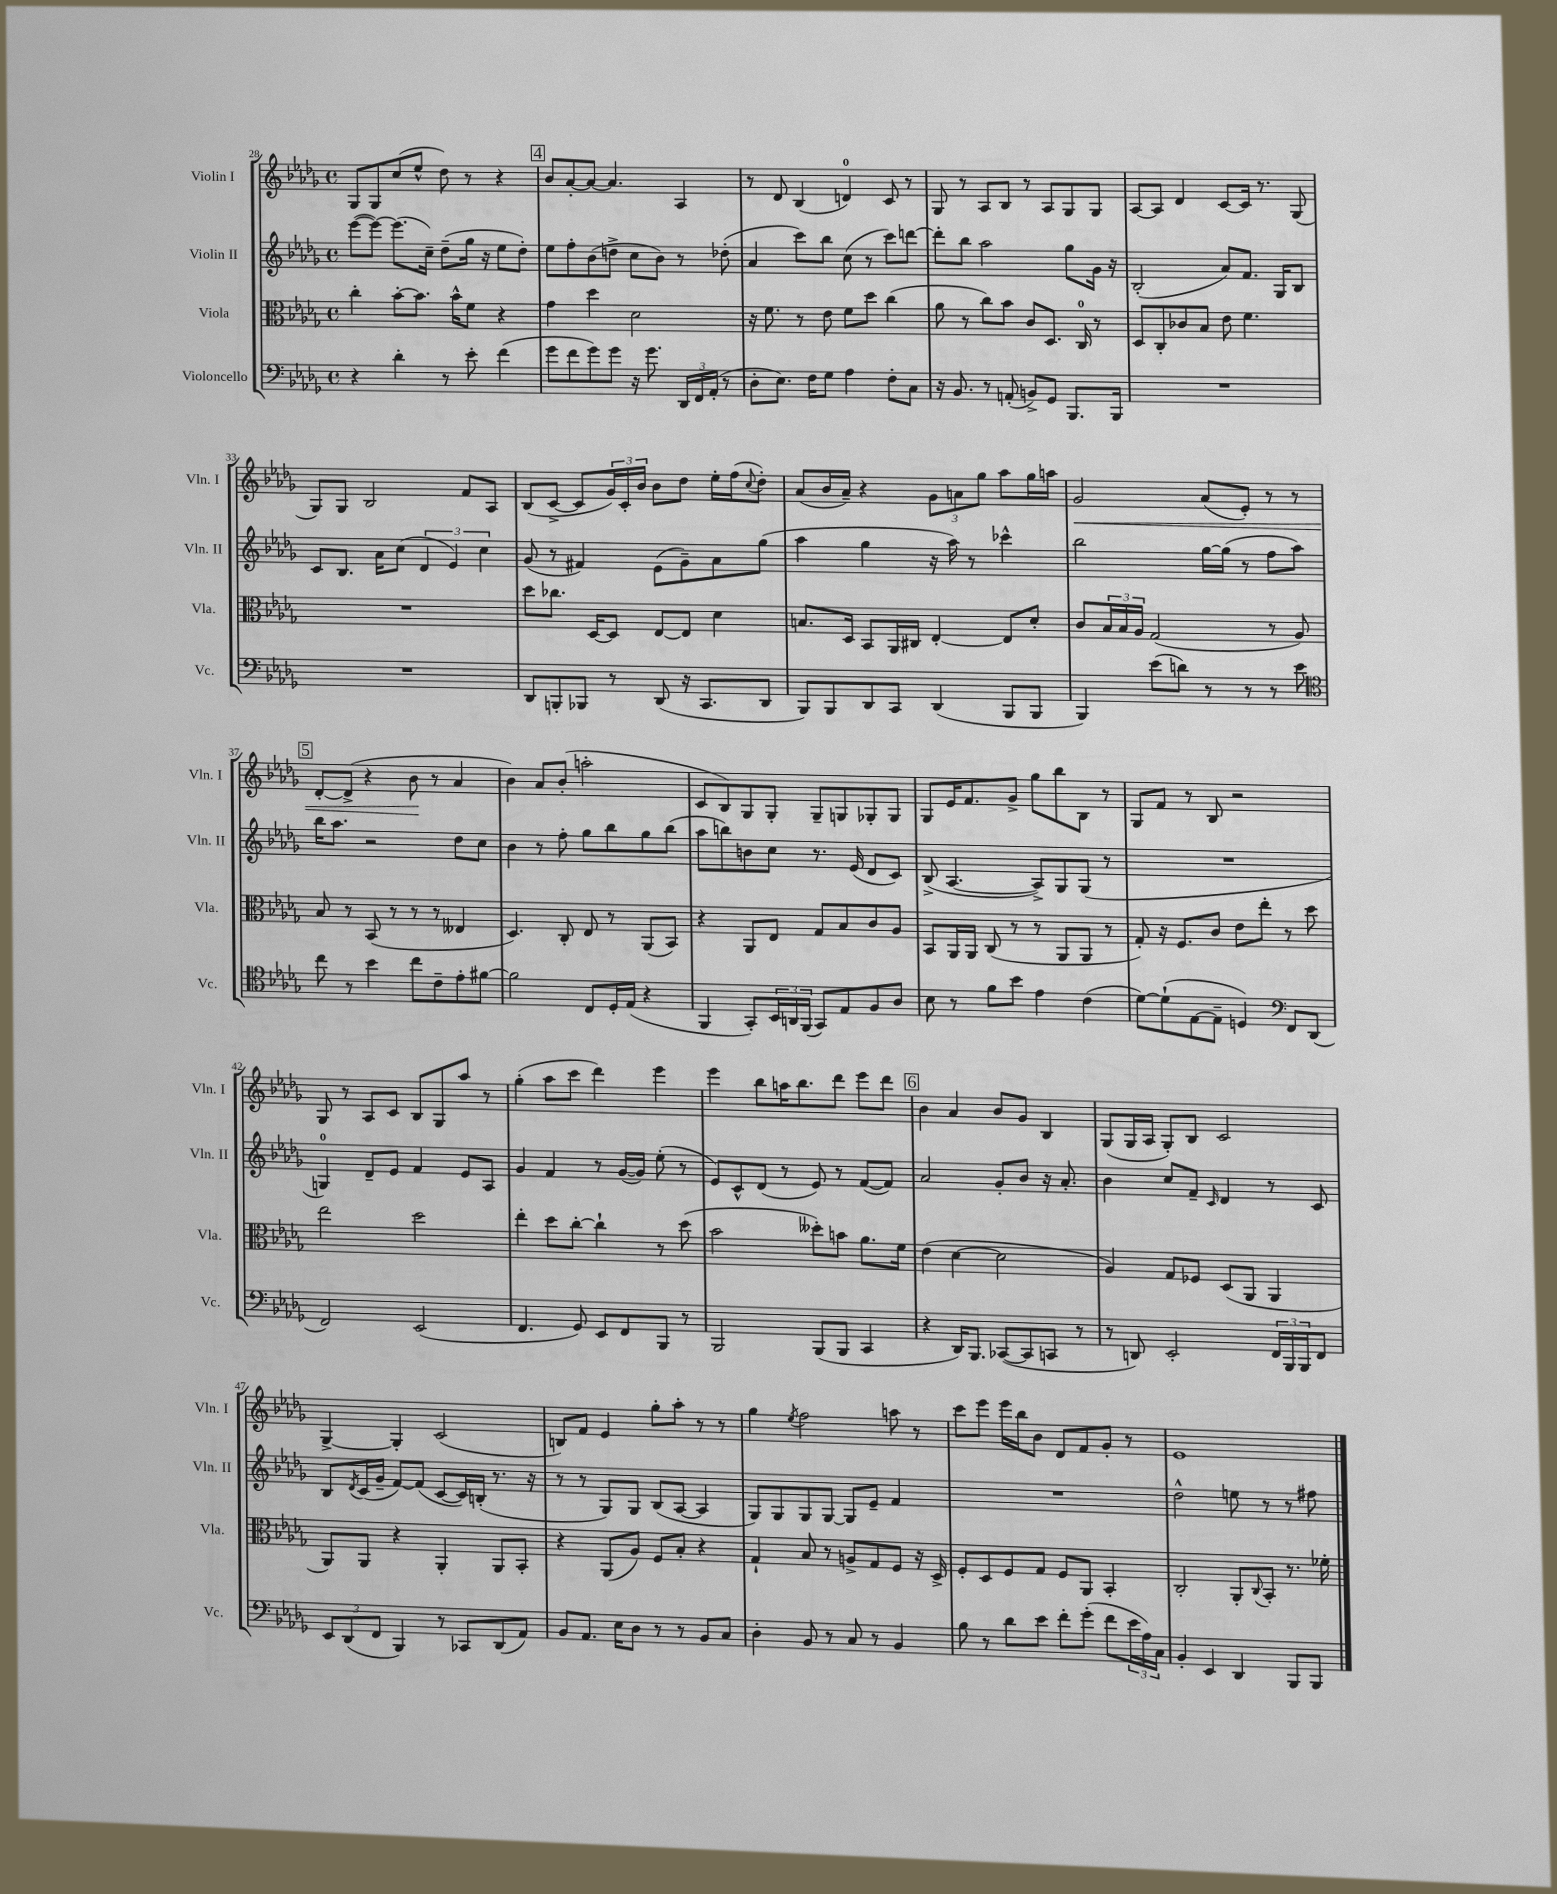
<<
\new StaffGroup <<
\new Staff = "s0" \with { instrumentName = "Violin I" shortInstrumentName = "Vln. I" } {
    \clef treble \key des \major \defaultTimeSignature \time 4/4
    ges8 ges8 c''8( ees''8-^ des''8) r8 r4 |
    \mark \markup { \box "4" } bes'8 aes'8~-. aes'8~ aes'4. aes4 |
    r8 des'8 bes4( d'4-0) c'8 r8 |
    ges8 r8 aes8 bes8 r8 aes8 ges8 ges8 |
    aes8~ aes8 des'4 c'8~ c'16 r8. ges8( |
    ges8) ges8 bes2 f'8 aes8 |
    bes8( c'8~-> c'8 \tuplet 3/2 { ges'16) c'16-. bes'16 } bes'8 des''8 ees''16-. f''16( \appoggiatura { c''8 } des''8-.) |
    aes'8( bes'16 aes'16--) r4 \tuplet 3/2 { ges'8 a'8 ges''8 } aes''8 ges''16 a''16 |
    ges'2\< aes'8( ees'8-.) r8 r8 |
    \mark \markup { \box "5" } des'8~-. des'8->( r4 bes'8\! r8 aes'4 |
    bes'4) aes'8 bes'8-.( a''2-. |
    c'8 bes8) ges8 ges8-. ges8-- g8 ges8-. ges8 |
    ges8 ees'16 f'8. ges'8-> ges''8 bes''8 bes8 r8 |
    ges8 f'8 r8 bes8 r2 |
    ges8 r8 aes8 c'8 bes8 ges8 aes''8 r8 |
    ges''4-.( aes''8 c'''8 des'''4) ees'''4 |
    ees'''4 bes''8 a''16 bes''8. des'''8 ees'''8 des'''8 |
    \mark \markup { \box "6" } bes'4 aes'4 bes'8 ges'8 bes4 |
    ges8( ges16 aes16 ges8-.) bes8 c'2 |
    ges4~-> ges4-. c'2( |
    b8) f'8 ees'4 ges''8-. aes''8-. r8 r8 |
    ges''4 \acciaccatura { ees''8 } f''2 a''8 r8 |
    c'''8 ees'''8 ees'''16 bes''16 bes'8 des'8 f'8 ges'8-. r8 |
    ees'1 \bar "|." |
}
\new Staff = "s1" \with { instrumentName = "Violin II" shortInstrumentName = "Vln. II" } {
    \clef treble \key des \major \defaultTimeSignature \time 4/4
    ees'''8~( ees'''8~) ees'''8.( c''16--) des''8--( ges''16 r16 ees''8 des''8-.) |
    \mark \markup { \box "4" } ees''8 f''8-. bes'8( d''8-> c''8 bes'8) r8 des''8-.( |
    aes'4 c'''8) bes''8 c''8( r8 c'''8) d'''8~ |
    d'''8-. bes''8 aes''2 ges''8 ges'16 r16 |
    bes2-.( aes'8) f'8. ges16 bes8 |
    c'8 bes8. aes'16 c''8( \tuplet 3/2 { des'4 ees'4) c''4 } |
    ges'8( r8 fis'4) ees'8( ges'8--) aes'8 ges''8( |
    aes''4 ges''4 r16 aes''16) r8 ces'''4-^ |
    bes''2 ges''16~ ges''16( r8 f''8 aes''8) |
    \mark \markup { \box "5" } bes''16 aes''8. r2 des''8 c''8 |
    bes'4 r8 f''8-. ges''8 bes''8 ges''8 bes''8( |
    aes''8 b''8) b'8 c''8 r8. ees'16( des'8 c'8) |
    bes8->( aes4.~ aes8->) ges8 ges8( r8 |
    R1 |
    g4-0) des'8-- ees'8 f'4 ees'8 aes8 |
    ges'4 f'4 r8 ges'16~( ges'16) ees''8-.( r8 |
    ees'8) c'8-^ des'8( r8 ees'8) r8 f'8~( f'8) |
    \mark \markup { \box "6" } aes'2 ges'8-. bes'8 r16 aes'8.-. |
    bes'4 c''8 f'8-- \grace { c'16 } des'4 r8 c'8 |
    bes8 \acciaccatura { des'8 } c'16( ges'16-- f'8~) f'8( c'8~ c'16) b16-.( r8. r16 |
    r8 r8 ges8) ges8 bes8( aes8~ aes4 |
    ges8) ges8 ges8 ges8~ ges8 ees'8-- f'4 |
    R1 |
    des''2-^ e''8 r8 r8 fis''8 \bar "|." |
}
\new Staff = "s2" \with { instrumentName = "Viola" shortInstrumentName = "Vla." } {
    \clef alto \key des \major \defaultTimeSignature \time 4/4
    c''4-. bes'8~-. bes'8. bes'16-^ f'8 r4 |
    \mark \markup { \box "4" } ges'4 des''4 des'2 |
    r16 f'8. r8 ees'8 f'8 des''8 c''4( |
    aes'8 r8 c''8) bes'8 c'8 des8. c16-0 r8 |
    des8 c8-. ces'8 bes8 ees'8 f'4. |
    R1 |
    des''8 ces''8. des16~ des8 ees8~ ees8 des'4 |
    b8. des16 bes,8 aes,16 cis16 ees4~-. ees8 des'8-. |
    c'8 \tuplet 3/2 { bes16 bes16 aes16 } ges2( r8 aes8) |
    \mark \markup { \box "5" } bes8 r8 bes,8( r8 r8 r8 eeses4 |
    des4.) c8-. ees8 r8 aes,8( bes,8) |
    r4 aes,8 ees8 ges8 bes8 c'8 aes8 |
    bes,8 aes,16 aes,16 c8( r8 r8 aes,8 aes,8 r8 |
    ges8-.) r16 f8. c'8 ees'8 ees''8-. r8 des''8 |
    ees''2 des''2 |
    ees''4-. des''8 c''8~-. c''4-! r8 des''8( |
    bes'2 deses''8-.) b'8 aes'8. f'16 |
    \mark \markup { \box "6" } ees'4( des'4~ des'2 |
    aes4) ges8 fes8 des8( aes,8 aes,4 |
    aes,8) aes,8 r4 aes,4-. aes,8 bes,8-. |
    r4 aes,8( aes8) f8 bes8-. r4 |
    ges4-! bes8 r8 a8-> ges8 f8 r16 des16-> |
    f8-. des8 f8 ges8 f8 aes,8 bes,4-. |
    c2-. aes,8-. \appoggiatura { c8 } bes,8-. r8. fes'16-. \bar "|." |
}
\new Staff = "s3" \with { instrumentName = "Violoncello" shortInstrumentName = "Vc." } {
    \clef bass \key des \major \defaultTimeSignature \time 4/4
    r4 des'4-. r8 ees'8-. f'4( |
    \mark \markup { \box "4" } ges'8 f'8 ges'8) ges'8 r16 ges'8. \tuplet 3/2 { des,16 f,16 aes,16-.( } r8 |
    des8-. ees8.) f16 ges8 aes4 f8-. c8 |
    r16 bes,8. r8 a,8-.( b,8->) ges,8 bes,,8. bes,,16 |
    R1 |
    R1 |
    des,8 b,,8-. bes,,8 r8 des,8( r16 c,8. des,8 |
    bes,,8) bes,,8 des,8 c,8 des,4( bes,,8 bes,,8 |
    bes,,4) ees'8( d'8) r8 r8 r8 ees'8 |
    \mark \markup { \box "5" } \clef tenor c''8 r8 bes'4 c''8 c'8-- ees'8-. fis'8~ |
    fis'2 c8 des16-. ees16( r4 |
    f,4 ges,8-.) \tuplet 3/2 { bes,16 a,16 f,16( } ges,8) ees8 f8 aes8 |
    bes8 r8 f'8 bes'8 ees'4 c'4( |
    des'8~) des'8-!( ees8~ ees8-- d4) \clef bass f,8 des,8( |
    f,2) ees,2( |
    f,4. ges,8) ees,8 f,8 bes,,8 r8 |
    bes,,2 bes,,8( bes,,8 c,4 |
    \mark \markup { \box "6" } r4 des,16) bes,,8. ces,8~( ces,8 c,8 r8 |
    r8 d,8) ees,2-. \tuplet 3/2 { f,16 bes,,16 bes,,16 } f,8 |
    \tuplet 3/2 { ees,8 des,8( f,8 } bes,,4) r8 ces,8 des,8( aes,8) |
    bes,8 aes,8. ees16 des8 r8 r8 bes,8 c8 |
    des4-. bes,8 r8 c8 r8 bes,4 |
    bes8 r8 des'8 ees'8 f'8-. ges'8-.( f'8 \tuplet 3/2 { ees'16 aes16) c16 } |
    bes,4-. ees,4 des,4 bes,,8 bes,,8 \bar "|." |
}
>>
>>
\layout { \context { \Score currentBarNumber = #28 } }
